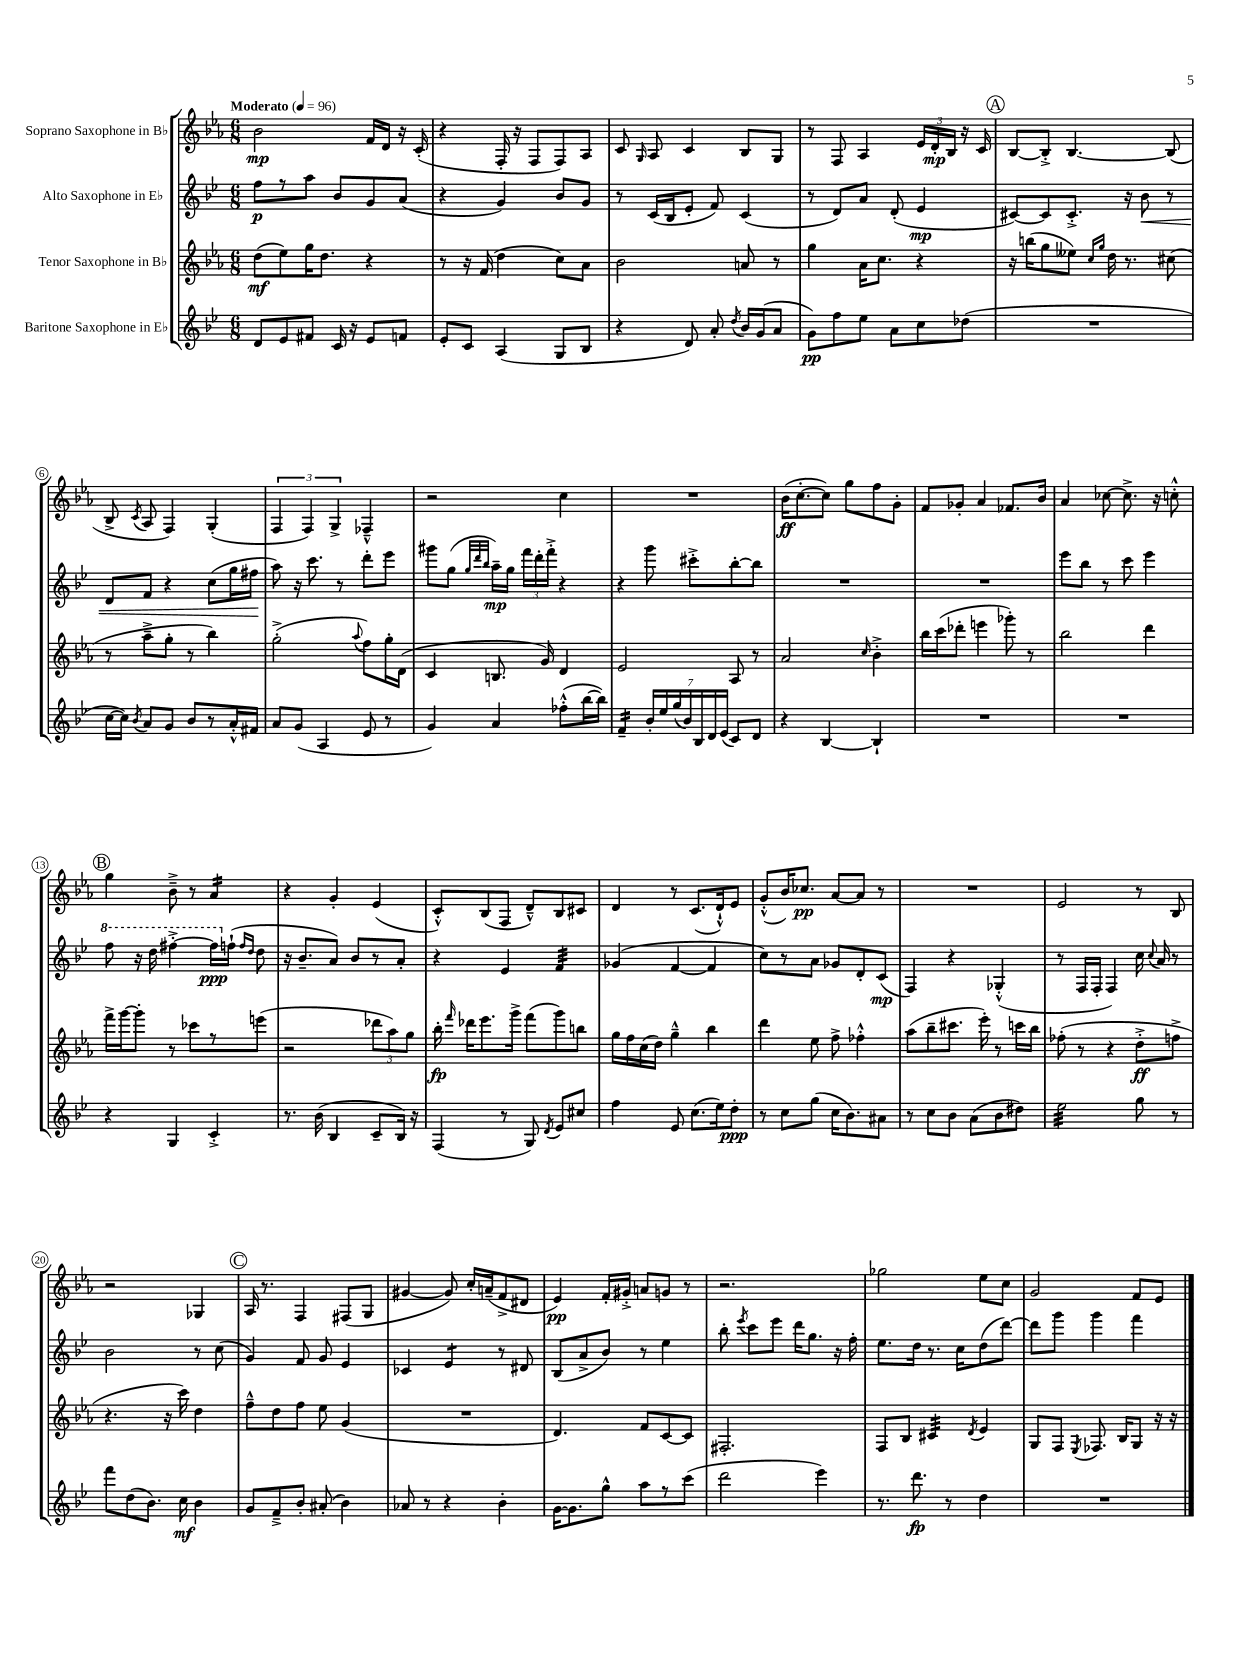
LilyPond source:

<<
\new StaffGroup <<
\new Staff = "s0" \with { instrumentName = "Soprano Saxophone in Bb" } {
    \clef treble \key ees \major \numericTimeSignature \time 6/8 \tempo "Moderato" 4 = 96
    \autoBeamOff bes'2\mp f'16[ d'16] r16 c'16-.( |
    r4 f16-. r16 f8[ f8) aes8] |
    c'8 \grace { g16 } aes8 c'4 bes8[ g8] |
    r8 f8 aes4 \tuplet 3/2 { ees'16[ d'16-.\mp bes16] } r16 c'16 |
    \mark \markup { \circle "A" } bes8[~ bes8]-.-> bes4.~ bes8( |
    bes8-> \acciaccatura { c'8 } aes8 f4) g4-.( |
    \tuplet 3/2 { f4 f4) g4-> } fes4---^ |
    r2 c''4 |
    R2. |
    bes'16[\ff( c''8.~-. c''8]) g''8[ f''8 g'8]-. |
    f'8[ ges'8]-. aes'4 fes'8.[ bes'16] |
    aes'4 ces''8~ ces''8.-> r16 c''8-.-^ |
    \mark \markup { \circle "B" } g''4 bes'8---> r8 aes'4:16 |
    r4 g'4-. ees'4( |
    c'8[-.-^) bes8( f8] d'8[---^) bes8 cis'8] |
    d'4 r8 c'8.[( d'16-!-^) ees'8] |
    g'8[-.-^( bes'16) ces''8.]\pp aes'8[~ aes'8] r8 |
    R2. |
    ees'2 r8 bes8 |
    r2 ges4 |
    \mark \markup { \circle "C" } aes16 r8. f4 fis8[( g8] |
    gis'4~ gis'8) c''16[-. a'16--( f'8-> dis'8] |
    ees'4\pp) f'16[-. gis'16]-.-> a'8[ g'8] r8 |
    r2. |
    ges''2 ees''8[ c''8] |
    g'2 f'8[ ees'8] \bar "|." |
}
\new Staff = "s1" \with { instrumentName = "Alto Saxophone in Eb" } {
    \clef treble \key bes \major \numericTimeSignature \time 6/8
    \autoBeamOff f''8[\p r8 a''8] bes'8[ g'8 a'8]( |
    r4 g'4) bes'8[ g'8] |
    r8 c'16[( bes16 ees'8]-. f'8) c'4( |
    r8 d'8[) a'8] d'8-.( ees'4\mp |
    \mark \markup { \circle "A" } cis'8[~) cis'8 cis'8.]-.-> r16 bes'8\< r8 |
    d'8[ f'8] r4 c''8[( g''16 fis''16]\! |
    a''8) r16 c'''8. r8 d'''8[-. ees'''8] |
    gis'''8[ g''8]( \grace { g''32[ d'''32 bes''32] } a''16[--\mp) g''16] \tuplet 3/2 { f'''16[ d'''16-. f'''16]-.-> } r4 |
    r4 g'''8 cis'''8[-.-> bes''8~-. bes''8] |
    R2. |
    R2. |
    ees'''8[ bes''8] r8 c'''8 ees'''4 |
    \mark \markup { \circle "B" } \ottava #1 f'''8 r16 d'''16 fis'''4~-.-> fis'''16[\ppp \ottava #0 f''!16]-!( \grace { f''16[ d''16] } d''8 |
    r16 bes'8.[-- a'8]) bes'8[ r8 a'8]-. |
    r4 ees'4 f'4:32 |
    ges'4( f'4~ f'4 |
    c''8[) r8 a'8] ges'8[ d'8-. c'8]\mp( |
    f4) r4 ges4-.-^( |
    r8 f16[ f16]-. f4) c''16 \appoggiatura { c''8 } a'16 r8 |
    bes'2 r8 c''8( |
    \mark \markup { \circle "C" } g'4) f'8 g'8 ees'4 |
    ces'4 ees'4:8 r8 dis'8 |
    bes8[( a'8-> bes'8]) r8 ees''4 |
    bes''8-. \acciaccatura { ees'''8 } c'''8[ ees'''8] d'''16[ g''8.] r16 f''16-. |
    ees''8.[ d''16] r8. c''16[ d''8( d'''8]~) |
    d'''8[ g'''8] g'''4 f'''4 \bar "|." |
}
\new Staff = "s2" \with { instrumentName = "Tenor Saxophone in Bb" } {
    \clef treble \key ees \major \numericTimeSignature \time 6/8
    \autoBeamOff d''8[\mf( ees''8) g''16 d''8.] r4 |
    r8 r16 f'16( d''4 c''8[) aes'8] |
    bes'2 a'8 r8 |
    g''4 aes'16[ c''8.] r4 |
    \mark \markup { \circle "A" } r16 b''16[( g''8 eeses''8]) \grace { c''16[ g''16] } d''16 r8. cis''8( |
    r8 aes''8[---> g''8]-. r8 bes''4) |
    g''2-.->( \appoggiatura { aes''8 } f''8[) g''16-. d'16]( |
    c'4 b8. g'16) d'4 |
    ees'2 aes8 r8 |
    aes'2 \grace { c''16 } bes'4-.-> |
    bes''16[ c'''16( des'''8]-. e'''4 ges'''8-.) r8 |
    bes''2 d'''4 |
    \mark \markup { \circle "B" } f'''16[-> g'''16~ g'''8]-. r8 ces'''8[ r8 e'''8]( |
    r2 \tuplet 3/2 { des'''8[ aes''8) g''8] } |
    bes''16-.\fp \grace { f'''16 } des'''16[ ees'''8. g'''16]-> f'''8[( g'''8) b''8] |
    g''16[ f''16 c''16( d''16]) g''4---^ bes''4 |
    d'''4 ees''8 f''8-> fes''4-.-^ |
    aes''8[( bes''8-- cis'''8.] ees'''16-.) r8 c'''16[ bes''16] |
    fes''8-.( r8 r4 d''8[-.->\ff f''8]-> |
    r4. r16 c'''16) d''4 |
    \mark \markup { \circle "C" } f''8[---^ d''8 f''8] ees''8 g'4( |
    R2. |
    d'4.) f'8[ c'8~ c'8] |
    fis2.-. |
    f8[ bes8] cis'4:32 \acciaccatura { d'8 } ees'4 |
    g8[ f8] \acciaccatura { ees8 } fes8. bes16[ g8] r16 r16 \bar "|." |
}
\new Staff = "s3" \with { instrumentName = "Baritone Saxophone in Eb" } {
    \clef treble \key bes \major \numericTimeSignature \time 6/8
    \autoBeamOff d'8[ ees'8 fis'8] c'16 r16 ees'8[ f'8] |
    ees'8[-. c'8] a4( g8[ bes8] |
    r4 d'8) a'8-. \acciaccatura { d''8 } bes'16[ g'16( a'8] |
    g'8[\pp) f''8 ees''8] a'8[ c''8 des''8]( |
    \mark \markup { \circle "A" } R2. |
    c''16[~ c''16]) \acciaccatura { bes'8 } a'8[ g'8] bes'8[ r8 a'16-.-^ fis'16] |
    a'8[ g'8]( a4 ees'8 r8 |
    g'4) a'4 fes''8[-.-^( bes''16~ bes''16]) |
    f'4:16-- \tuplet 7/4 { bes'16[-. ees''16 g''16( bes'16) bes16 d'16 ees'16]( } c'8[) d'8] |
    r4 bes4~ bes4-! |
    R2. |
    R2. |
    \mark \markup { \circle "B" } r4 g4 c'4-.-> |
    r8. bes'16( bes4 c'8[-- bes16]) r16 |
    f4( r8 g8) \acciaccatura { d'8 } ees'8[ cis''8] |
    f''4 ees'8 c''8.[( ees''16) d''8]-.\ppp |
    r8 c''8[ g''8]( c''16[ bes'8.) ais'8] |
    r8 c''8[ bes'8] a'8[( bes'8 dis''8]) |
    ees''2:32 g''8 r8 |
    f'''8[ d''8( bes'8.]) c''16\mf bes'4 |
    \mark \markup { \circle "C" } g'8[ f'8---> bes'8]-. ais'8-.( bes'4) |
    aes'8 r8 r4 bes'4-. |
    g'16[~ g'8. g''8]-^ a''8[ r8 c'''8]( |
    d'''2 ees'''4) |
    r8. d'''8.\fp r8 d''4 |
    R2. \bar "|." |
}
>>
>>
\layout { \context { \Score \override BarNumber.stencil = #(make-stencil-circler 0.1 0.3 ly:text-interface::print) } }
